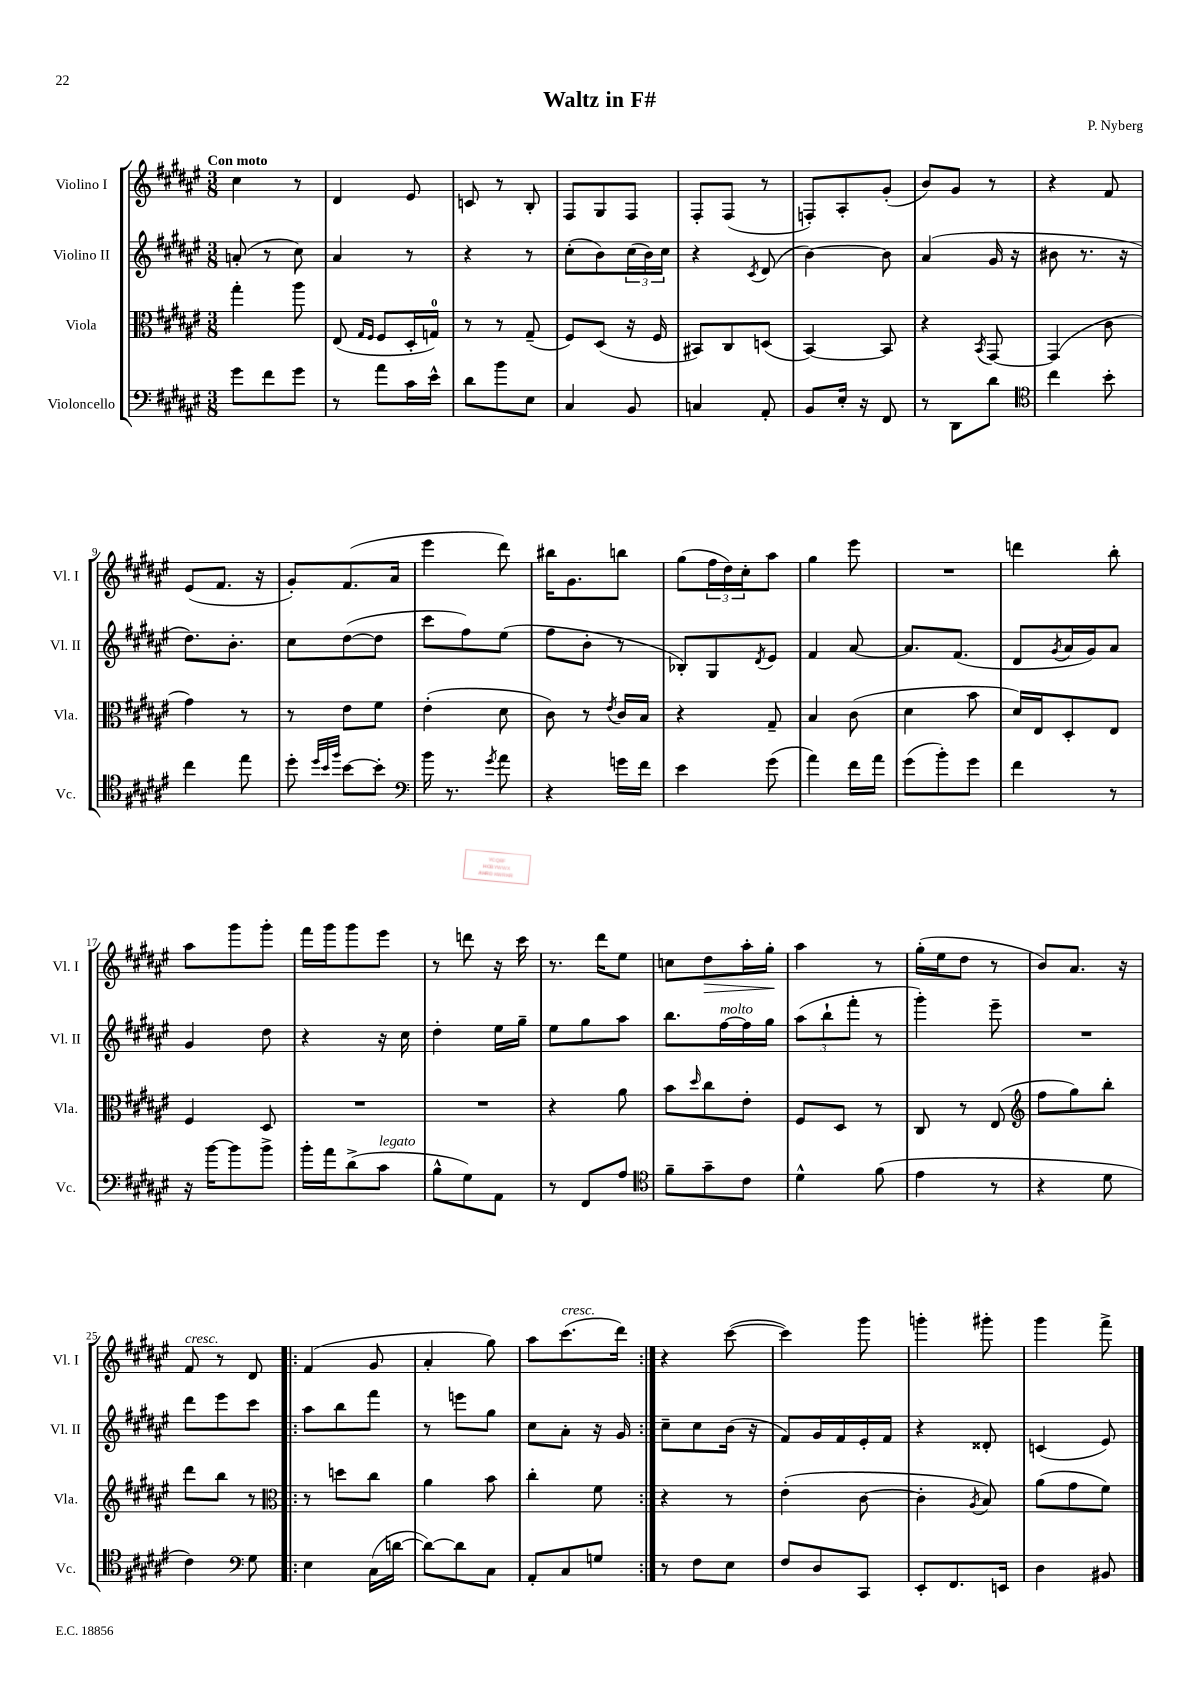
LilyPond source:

\header { title = "Waltz in F#" composer = "P. Nyberg" }
<<
\new StaffGroup <<
\new Staff = "s0" \with { instrumentName = "Violino I" shortInstrumentName = "Vl. I" } {
    \clef treble \key fis \major \numericTimeSignature \time 3/8 \tempo "Con moto"
    cis''4 r8 |
    dis'4 eis'8 |
    c'8 r8 b8-. |
    fis8 gis8 fis8 |
    fis8-. fis8( r8 |
    f8-.) ais8-. gis'8-.( |
    b'8) gis'8 r8 |
    r4 fis'8 |
    eis'8( fis'8. r16 |
    gis'8-.) fis'8.( ais'16 |
    eis'''4 dis'''8) |
    bis''16 gis'8. b''8 |
    gis''8( \tuplet 3/2 { fis''16 dis''16) cis''16-. } ais''8 |
    gis''4 eis'''8 |
    R4. |
    d'''4 b''8-. |
    ais''8 gis'''8 gis'''8-. |
    fis'''16 gis'''16 gis'''8 eis'''8 |
    r8 d'''8 r16 cis'''16 |
    r8. dis'''16 eis''8 |
    c''8 dis''8\> ais''16-. gis''16-.\! |
    ais''4 r8 |
    gis''16-.( eis''16 dis''8 r8 |
    b'8) ais'8. r16 |
    fis'8^\markup { \italic "cresc." } r8 dis'8 |
    \repeat volta 2 { fis'4( gis'8 |
    ais'4-. gis''8) |
    ais''8 cis'''8.^\markup { \italic "cresc." }( dis'''16) | }
    r4 cis'''8~( |
    cis'''4) gis'''8 |
    g'''4-. gis'''8-. |
    gis'''4 fis'''8-> \bar "|." |
}
\new Staff = "s1" \with { instrumentName = "Violino II" shortInstrumentName = "Vl. II" } {
    \clef treble \key fis \major \numericTimeSignature \time 3/8
    a'8-.( r8 cis''8) |
    ais'4 r8 |
    r4 r8 |
    cis''8-.( b'8) \tuplet 3/2 { cis''16( b'16) cis''16 } |
    r4 \acciaccatura { cis'8 } dis'8( |
    b'4~) b'8 |
    ais'4( gis'16 r16 |
    bis'8 r8. r16 |
    dis''8.) b'8.-. |
    cis''8 dis''8~( dis''8 |
    cis'''8 fis''8) eis''8( |
    fis''8 b'8-. r8 |
    bes8-.) gis8 \acciaccatura { dis'8 } eis'8 |
    fis'4 ais'8~ |
    ais'8. fis'8.( |
    dis'8 \acciaccatura { gis'8 } ais'16 gis'16) ais'8 |
    gis'4 dis''8 |
    r4 r16 cis''16 |
    dis''4-. eis''16 gis''16-- |
    eis''8 gis''8 ais''8 |
    b''8. fis''16~^\markup { \italic "molto" } fis''16 gis''16 |
    \tuplet 3/2 { ais''8( b''8-! fis'''8-. } r8 |
    gis'''4-.) eis'''8-- |
    R4. |
    dis'''8 eis'''8 cis'''8 |
    \repeat volta 2 { ais''8 b''8 fis'''8 |
    r8 e'''8 gis''8 |
    cis''8 ais'8-. r16 gis'16 | }
    cis''8-- cis''8 b'16( r16 |
    fis'8) gis'16 fis'16 eis'16-. fis'16 |
    r4 disis'8-. |
    c'4( eis'8) \bar "|." |
}
\new Staff = "s2" \with { instrumentName = "Viola" shortInstrumentName = "Vla." } {
    \clef alto \key fis \major \numericTimeSignature \time 3/8
    gis''4-. ais''8 |
    eis8( \grace { gis16 fis16 } fis8 dis16-. g16-0) |
    r8 r8 gis8--( |
    fis8) dis8( r16 fis16 |
    bis,8) cis8 d8( |
    b,4~) b,8 |
    r4 \acciaccatura { b,8 } gis,8~ |
    gis,4( cis'8 |
    gis'4) r8 |
    r8 eis'8 fis'8 |
    eis'4-.( dis'8 |
    cis'8) r8 \acciaccatura { eis'8 } cis'16 b16 |
    r4 gis8-- |
    b4 cis'8( |
    dis'4 b'8 |
    dis'16) eis16 dis8-. eis8 |
    fis4 dis8 |
    R4. |
    R4. |
    r4 ais'8 |
    b'8 \grace { dis''16 } cis''8 eis'8-. |
    fis8 dis8 r8 |
    cis8 r8 eis8( |
    \clef treble fis''8 gis''8) b''8-. |
    dis'''8 b''8 r8 |
    \repeat volta 2 { \clef alto r8 d''8 cis''8 |
    ais'4 b'8 |
    cis''4-. fis'8 | }
    r4 r8 |
    eis'4-.( cis'8~ |
    cis'4-. \acciaccatura { ais8 } b8) |
    ais'8( gis'8 fis'8) \bar "|." |
}
\new Staff = "s3" \with { instrumentName = "Violoncello" shortInstrumentName = "Vc." } {
    \clef bass \key fis \major \numericTimeSignature \time 3/8
    gis'8 fis'8 gis'8 |
    r8 ais'8 cis'16 eis'16-^ |
    dis'8 b'8 eis8 |
    cis4 b,8 |
    c4 ais,8-. |
    b,8 eis16-. r16 fis,8 |
    r8 dis,8 dis'8 |
    \clef tenor cis''4 b'8-. |
    cis''4 eis''8 |
    dis''8-. \grace { dis''32 b'32 fis''32 } b'8~ b'8-. |
    \clef bass b'16 r8. \acciaccatura { gis'8 } ais'8 |
    r4 g'16 fis'16 |
    eis'4 gis'8( |
    ais'4) fis'16 ais'16 |
    gis'8( b'8-.) gis'8 |
    fis'4 r8 |
    r16 b'16~ b'8 b'8-> |
    b'16-. ais'16 dis'8->( cis'8^\markup { \italic "legato" } |
    b8-^ gis8) ais,8 |
    r8 fis,8 ais8 |
    \clef tenor fis'8-- gis'8-- cis'8 |
    dis'4-^ fis'8( |
    eis'4 r8 |
    r4 dis'8 |
    cis'4) \clef bass gis8 |
    \repeat volta 2 { eis4 cis16( d'16~ |
    d'8~) d'8 cis8 |
    ais,8-. cis8 g8 | }
    r8 fis8 eis8 |
    fis8 dis8 cis,8 |
    eis,8-. fis,8. e,16 |
    dis4 bis,8 \bar "|." |
}
>>
>>
